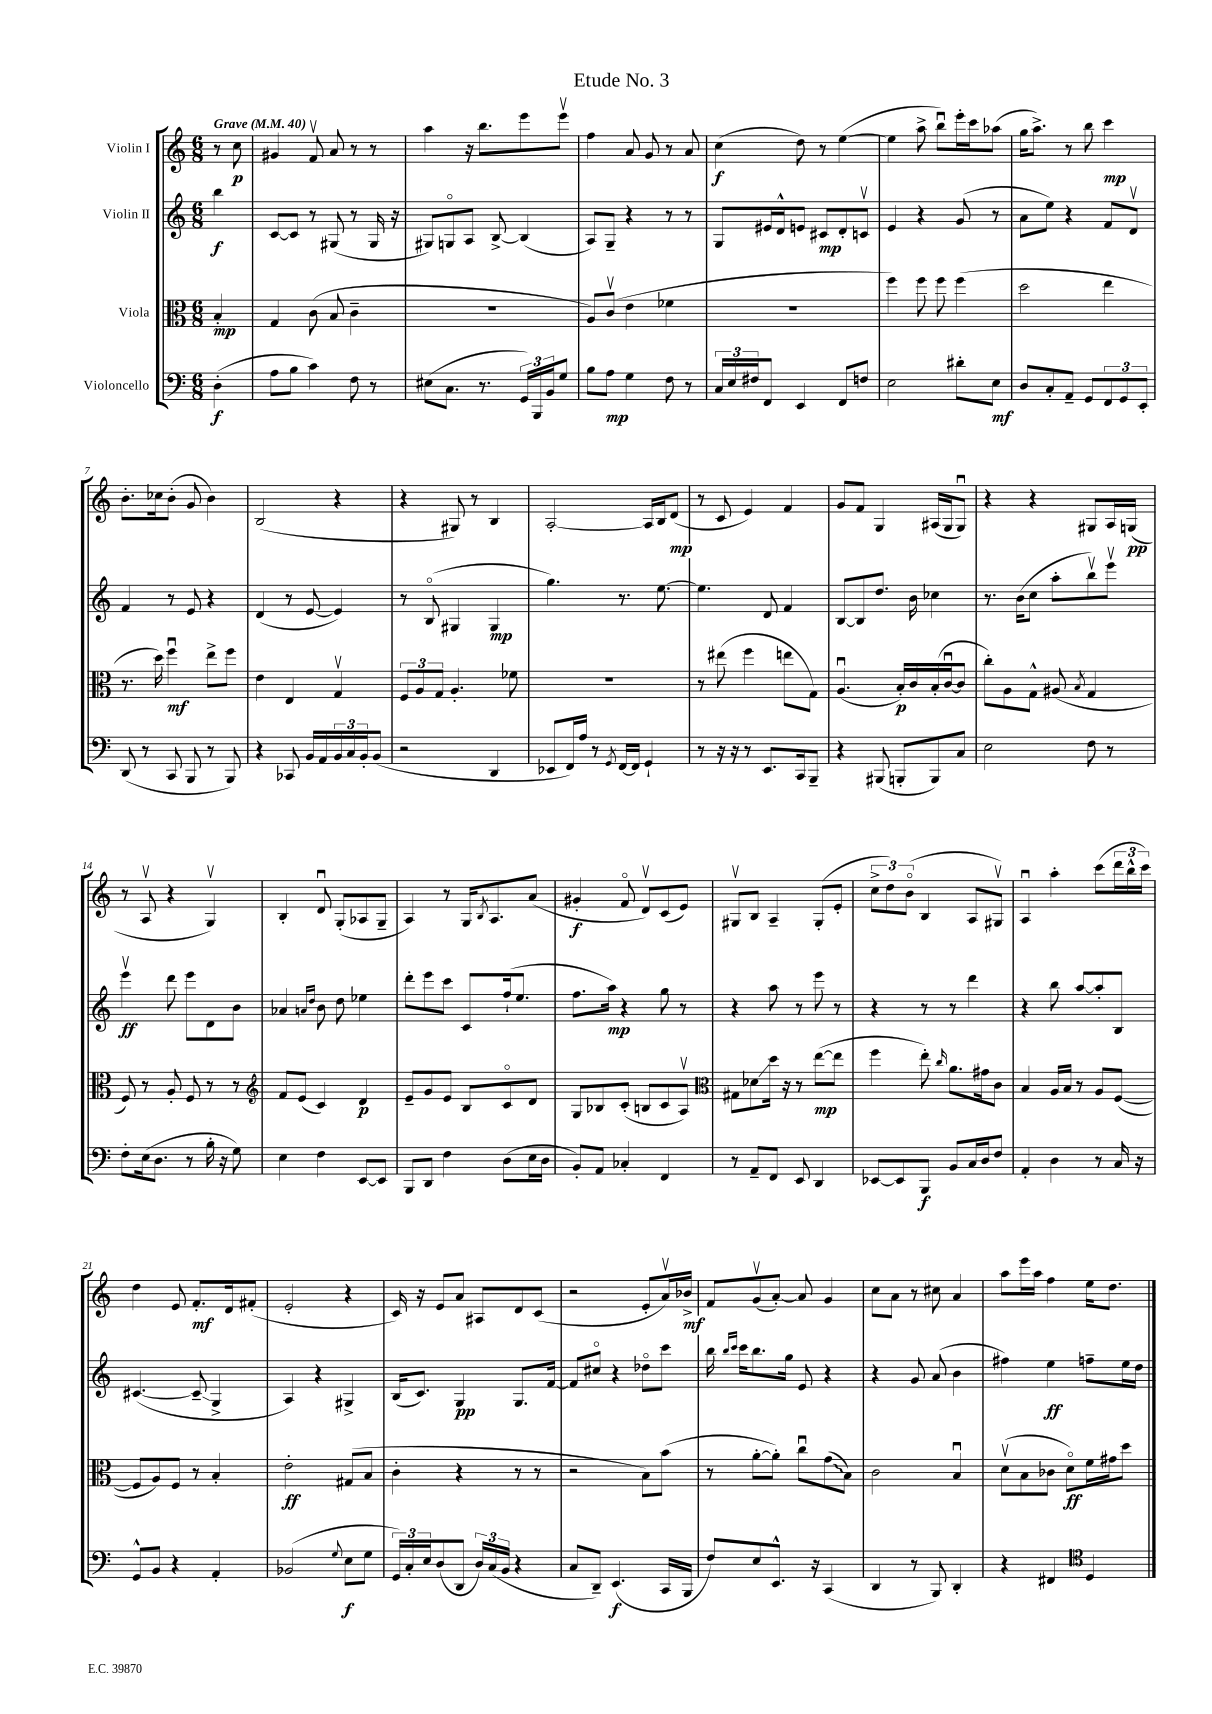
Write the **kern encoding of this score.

**kern	**kern	**kern	**kern
*staff4	*staff3	*staff2	*staff1
*clefF4	*clefC3	*clefG2	*clefG2
*k[]	*k[]	*k[]	*k[]
*M6/8	*M6/8	*M6/8	*M6/8
*MM40	*MM40	*MM40	*MM40
(4D'	4B'	4bb	8r
.	.	.	8cc
=	=	=	=
8A	4G	[8c	4g#
8B	.	8c]	.
4c)	(8c	8r	8fv
.	8B	(8G#	8a
8F	4c~	8r	8r
8r	.	16G#	8r
.	.	16r	.
=	=	=	=
(8E#	2.r	8G#)	4aa
8.C	.	8Go	.
.	.	8A	16r
8.r	.	.	8.bb
.	.	[8B^	.
24GG)	.	(4B]	8eee
24BBB	.	.	.
24BB	.	.	.
8G	.	.	8eeev
=	=	=	=
8B	8A)	8A)	4ff
8A	(8cv	8G~	.
4G	4e	4r	8a
.	.	.	8g
8F	4f-	8r	8r
8r	.	8r	8a
=	=	=	=
24C	2.r	8G	(4cc
24E	.	.	.
24F#	.	.	.
8FF	.	16e#	.
.	.	16d^^	.
4EE	.	8e	8dd)
.	.	8c#	8r
8FF	.	8d'	([4ee
8F	.	8cv	.
=	=	=	=
2E	4ff)	4e	4ee]
.	8ff	4r	8aa^
.	8ff	.	8bbu)
8d#'	(4ff	(8g	16eee'
.	.	.	16ccc
8E	.	8r	(8aa-
=	=	=	=
8D	2dd	8a	16gg
.	.	.	8.aa^)
8C'	.	8ee)	.
8AA~	.	4r	8r
8GG	.	.	8bb
12FF	4ee	8f	4ccc
12GG	.	.	.
.	.	8dv	.
12EE'	.	.	.
=	=	=	=
(8DD	8.r	4f	8.b'
8r	.	.	.
.	16dd)	.	16cc-
8CC	4ffu	8r	(8b'
8BBB	.	8e	8g
8r	8ee^	4r	4b)
8BBB)	8ff	.	.
=	=	=	=
4r	4e	(4d	(2B
8CC-	4E	8r	.
16BB	.	[8e	.
16AA	.	.	.
24BB	4Gv	4e])	4r
24C	.	.	.
24BB'	.	.	.
(8BB	.	.	.
=	=	=	=
2r	12F	8r	4r
.	12A	.	.
.	.	(8Bo	.
.	12G	.	.
.	4.A'	4G#	8G#)
.	.	.	8r
4DD	.	4G#	4B
.	8f-	.	.
=	=	=	=
8EE-	2.r	4.gg)	[2A'
16FF)	.	.	.
16A	.	.	.
8r	.	.	.
8qGG	.	.	.
[16FF	.	8.r	.
16FF]	.	.	.
4GG`	.	.	16A]
.	.	[8.ee	16B
.	.	.	(8d
=	=	=	=
8r	8r	4.ee]	8r
16r	(8ee#	.	8c
16r	.	.	.
8r	4ff	.	4e)
8.EE	.	8d	.
.	8ee	4f	4f
16CC	.	.	.
8BBB~	8G)	.	.
=	=	=	=
4r	(4.Au	[8B	8g
.	.	8B]	8f
(8BBB#	.	8.dd	4G
8BBB'	16B')	.	.
.	16c	16b	.
8BBB)	(16B'	4cc-	(16A#
.	[16cu	.	16G
8C	8c]	.	8Gu)
=	=	=	=
2E	8cc')	8.r	4r
.	8A	.	.
.	.	(16b	.
.	8G^^	8cc	4r
.	(8A#	8aa'	.
.	8qB	.	.
8F	4G	8bbv)	8G#
8r	.	8eeev	16A
.	.	.	(16G
=	=	=	=
8F'	8F)	4eeev	8r
(16E	8r	.	8Av
8.D	.	.	.
.	8A'	8ddd	4r
8r	8F	8eee	.
16B'	8r	8d	4Gv)
16r	.	.	.
8G)	8r	8b	.
=	=	=	=
*	*clefG2	*	*
4E	8f	4a-	4B'
.	(8e	.	.
.	.	16qqa	.
.	.	16qqdd	.
4F	4c)	8b	8du
.	.	8dd	(8G'
[8EE	4d	4ee-	8A-
8EE]	.	.	8G~
=	=	=	=
8BBB	8e~	8ddd'	4A)
8DD	8g	8eee	.
4F	8e	8ccc	8r
.	8B	8c	16G
.	.	.	8qB
.	.	.	8.A
(8D	8co	(16ff`	.
.	.	8.ee	.
16E	8d	.	(8a
16D	.	.	.
=	=	=	=
8BB')	8G	8.ff	4g#'
8AA	8B-	.	.
.	.	16aa)	.
4C-'	(8c'	4r	8fo
.	8B	.	8dv)
4FF	8c	8gg	(8c
.	8Av)	8r	8e)
=	=	=	=
*	*clefC3	*	*
8r	8G#	4r	8G#v
8AA~	8d-	.	8B
8FF	16dd	8aa	4A~
.	16r	.	.
8EE	8r	8r	.
4DD	([8ee	8eee	(8G#'
.	8ee]	8r	8e'
=	=	=	=
[8EE-	4ff	4r	12cc^
.	.	.	12dd)
8EE-]	.	.	.
.	.	.	(12bo
8BBB	8ee')	8r	4B
.	16qqcc	.	.
8BB	8.a	8r	.
16C	.	4ddd	8A
16D	16g#	.	.
8F	8c	.	8G#v)
=	=	=	=
4AA'	4B	4r	4Au
4D	16A	8bb	4aa'
.	16B	.	.
.	8r	[8aa	.
8r	8A	8aa']	(8ccc
16C	([8F	8B	24ddd
.	.	.	24bb^^
16r	.	.	.
.	.	.	24ccc)
=	=	=	=
8GG^^	8F]	([4.c#	4dd
8BB	8A)	.	.
4r	8F	.	8e
.	8r	8c#~]	8.f'
4AA'	4B'	4G^	.
.	.	.	16d
.	.	.	(8f#'
=	=	=	=
(2BB-	2e'	4A)	2e'
.	.	4r	.
8qqG	.	.	.
8E	(8G#	4G#^	4r
8G	8B	.	.
=	=	=	=
24GG)	4c'	(16B	16c)
24C'	.	.	.
.	.	8.c)	16r
24E	.	.	.
(8D	.	.	8e
8DD	4r	4G	8a
24D)	.	.	8A#
(24C	.	.	.
24BB	.	.	.
4r	8r	8.G	8d
.	8r	.	(8c
.	.	[16f	.
=	=	=	=
8C	2r	8f]	2r
8DD~)	.	8cc#o	.
(4.EE	.	4r	.
.	8B)	8dd-o	8e'
16CC	(8b	8ccc	16av)
16BBB	.	.	16b-^
=	=	=	=
8F)	8r	16bb	8f
.	.	16qqbb	.
.	.	16qqccc	.
.	.	16ccc	.
8E	[8a'	8.bb	(8gv
8.EE^^	8a'])	.	[8a')
.	.	16gg	.
.	8ccu	8e	8a]
16r	.	.	.
(4CC	(8g	4r	4g
.	8B)	.	.
=	=	=	=
4DD	2c	4r	8cc
.	.	.	8a
8r	.	8g	8r
8BBB)	.	(8a	8cc#
4DD'	4Bu	4b	4a
=	=	=	=
4r	(8dv	4ff#)	8aa
.	8B	.	16eee
.	.	.	16aa
4FF#	8c-	4ee	4ff
.	8do)	.	.
*clefC4	*	*	*
4D	16f	8ff~	16ee
.	16g#	.	8.dd
.	8dd	16ee	.
.	.	16dd	.
==	==	==	==
*-	*-	*-	*-
